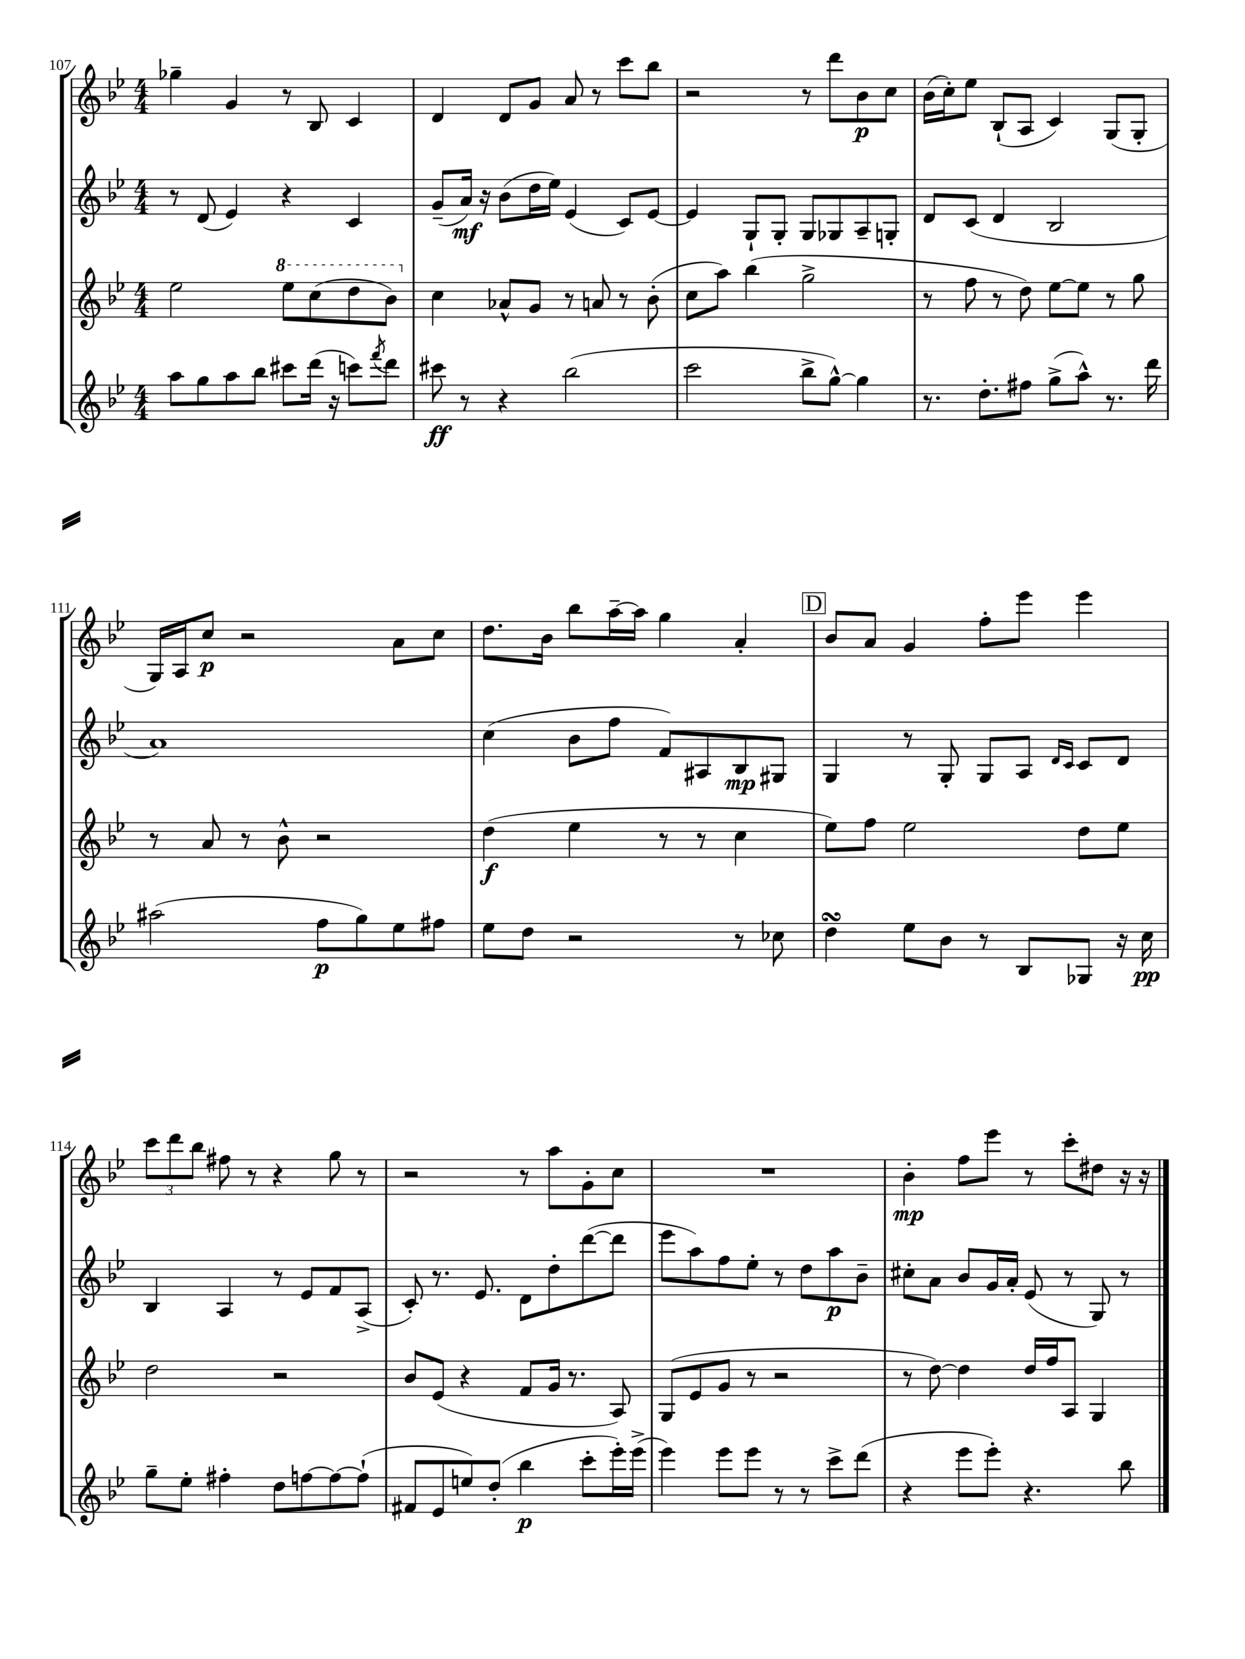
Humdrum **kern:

**kern	**dynam	**kern	**dynam	**kern	**dynam	**kern	**dynam
*part4	*part4	*part3	*part3	*part2	*part2	*part1	*part1
*staff4	*staff4	*staff3	*staff3	*staff2	*staff2	*staff1	*staff1
*clefG2	*	*clefG2	*	*clefG2	*	*clefG2	*
*k[b-e-]	*	*k[b-e-]	*	*k[b-e-]	*	*k[b-e-]	*
*M4/4	*	*M4/4	*	*M4/4	*	*M4/4	*
=107	=107	=107	=107	=107	=107	=107	=107
8aa\L	.	2ee-\	.	8r	.	4gg-X~\	.
8gg\	.	.	.	(8d/	.	.	.
8aa\	.	.	.	4e-/)	.	4g/	.
8bb-\J	.	.	.	.	.	.	.
*	*	*8va	*	*	*	*	*
8ccc#X\L	.	8eee-\L	.	4r	.	8r	.
(16ddd\Jk	.	(8ccc\	.	.	.	8B-/	.
16r	.	.	.	.	.	.	.
8cccn\L)	.	8ddd\	.	4c/	.	4c/	.
8qfff/	.	.	.	.	.	.	.
8ddd\J	.	8bb-\J)	.	.	.	.	.
=108	=108	=108	=108	=108	=108	=108	=108
*	*	*X8va	*	*	*	*	*
8ccc#X\	ff	4cc\	.	(8g~/L	.	4d/	.
8r	.	.	.	16a/Jk)	mf	.	.
.	.	.	.	16r	.	.	.
4r	.	8a-X^^/L	.	(8b-\L	.	8d/L	.
.	.	8g/J	.	16dd\L	.	8g/J	.
.	.	.	.	16ee-\JJ)	.	.	.
(2bb-\	.	8r	.	(4e-/	.	8a/	.
.	.	8an/	.	.	.	8r	.
.	.	8r	.	8c/L)	.	8ccc\L	.
.	.	(8b-'\	.	[8e-/J	.	8bb-\J	.
=109	=109	=109	=109	=109	=109	=109	=109
2ccc\	.	8cc\L	.	4e-/]	.	2r	.
.	.	8aa\J)	.	.	.	.	.
.	.	(4bb-\	.	8G`/L	.	.	.
.	.	.	.	8G'/J	.	.	.
8bb-^\L	.	2gg^\	.	8G/L	.	8r	.
[8gg^^\J)	.	.	.	8G-X/	.	8ddd\L	.
4gg\]	.	.	.	8A~/	.	8b-\	p
.	.	.	.	8Gn'/J	.	8cc\J	.
=110	=110	=110	=110	=110	=110	=110	=110
8.r	.	8r	.	8d/L	.	(16b-\LL	.
.	.	.	.	.	.	16cc'\J)	.
.	.	8ff\	.	(8c/J	.	8ee-\J	.
8.dd'\L	.	.	.	.	.	.	.
.	.	8r	.	4d/	.	(8B-`/L	.
8ff#X\J	.	8dd\)	.	.	.	8A/J	.
(8gg^\L	.	[8ee-\L	.	2B-/	.	4c/)	.
8aa^^\J)	.	8ee-\J]	.	.	.	.	.
8.r	.	8r	.	.	.	(8G/L	.
.	.	8gg\	.	.	.	8G'/J	.
16ddd\	.	.	.	.	.	.	.
!!LO:LB:g=z
=111	=111	=111	=111	=111	=111	=111	=111
(2aa#X\	.	8r	.	1a)	.	16G/LL)	.
.	.	.	.	.	.	16A/J	.
.	.	8a/	.	.	.	8cc/J	p
.	.	8r	.	.	.	2r	.
.	.	8b-^^\	.	.	.	.	.
8ff\L	p	2r	.	.	.	.	.
8gg\)	.	.	.	.	.	.	.
8ee-\	.	.	.	.	.	8a\L	.
8ff#X\J	.	.	.	.	.	8cc\J	.
=112	=112	=112	=112	=112	=112	=112	=112
8ee-\L	.	(4dd\	f	(4cc\	.	8.dd\L	.
8dd\J	.	.	.	.	.	.	.
.	.	.	.	.	.	16b-\Jk	.
2r	.	4ee-\	.	8b-\L	.	8bb-\L	.
.	.	.	.	8ff\J	.	[16aa~\L	.
.	.	.	.	.	.	16aa\JJ]	.
.	.	8r	.	8f/L)	.	4gg\	.
.	.	8r	.	8A#X/	.	.	.
8r	.	4cc\	.	8B-/	mp	4a'/	.
8cc-X\	.	.	.	8G#X/J	.	.	.
!!LO:REH:place=s1:t=D
=113	=113	=113	=113	=113	=113	=113	=113
4ddsSsS\	.	8ee-\L)	.	4G/	.	8b-/L	.
.	.	8ff\J	.	.	.	8a/J	.
8ee-\L	.	2ee-\	.	8r	.	4g/	.
8b-\J	.	.	.	8G'/	.	.	.
8r	.	.	.	8G/L	.	8ff'\L	.
8B-/L	.	.	.	8A/J	.	8eee-\J	.
.	.	.	.	16qqd/LL	.	.	.
.	.	.	.	16qqc/JJ	.	.	.
8G-X/J	.	8dd\L	.	8c/L	.	4eee-\	.
16r	.	8ee-\J	.	8d/J	.	.	.
16cc\	pp	.	.	.	.	.	.
!!LO:LB:g=z
=114	=114	=114	=114	=114	=114	=114	=114
8gg~\L	.	2dd\	.	4B-/	.	12ccc\L	.
.	.	.	.	.	.	12ddd\	.
8ee-'\J	.	.	.	.	.	.	.
.	.	.	.	.	.	12bb-\J	.
4ff#X'\	.	.	.	4A/	.	8ff#X\	.
.	.	.	.	.	.	8r	.
8dd\L	.	2r	.	8r	.	4r	.
[8ffn\	.	.	.	8e-/L	.	.	.
8ff\_	.	.	.	8f/	.	8gg\	.
(8ff`\J]	.	.	.	(8A^/J	.	8r	.
=115	=115	=115	=115	=115	=115	=115	=115
8f#X/L	.	8b-/L	.	8c'/)	.	2r	.
8e-/	.	(8e-/J	.	8.r	.	.	.
8een/)	.	4r	.	.	.	.	.
.	.	.	.	8.e-/	.	.	.
(8dd'/J	.	.	.	.	.	.	.
4bb-\	p	8f/L	.	8d\L	.	8r	.
.	.	16g/Jk	.	8dd'\	.	8aa\L	.
.	.	8.r	.	.	.	.	.
8ccc'\L	.	.	.	([8ddd\	.	8g'\	.
16eee-'\L)	.	8A/)	.	8ddd\J]	.	8cc\J	.
(16eee-^\JJ	.	.	.	.	.	.	.
=116	=116	=116	=116	=116	=116	=116	=116
4eee-\)	.	(8G/L	.	8eee-\L	.	1r	.
.	.	8e-/	.	8aa\)	.	.	.
8eee-\L	.	8g/J	.	8ff\	.	.	.
8eee-\J	.	8r	.	8ee-'\J	.	.	.
8r	.	2r	.	8r	.	.	.
8r	.	.	.	8dd\L	.	.	.
8ccc^\L	.	.	.	8aa\	p	.	.
(8ddd\J	.	.	.	8b-~\J	.	.	.
=117	=117	=117	=117	=117	=117	=117	=117
4r	.	8r	.	8cc#X'\L	.	4b-'\	mp
.	.	[8dd\)	.	8a\J	.	.	.
8eee-\L	.	4dd\]	.	8b-/L	.	8ff\L	.
8eee-'\J)	.	.	.	16g/L	.	8eee-\J	.
.	.	.	.	16a'/JJ	.	.	.
4.r	.	16dd/LL	.	(8e-/	.	8r	.
.	.	16ff/J	.	.	.	.	.
.	.	8A/J	.	8r	.	8ccc'\L	.
.	.	4G/	.	8G/)	.	8dd#X\J	.
8bb-\	.	.	.	8r	.	16r	.
.	.	.	.	.	.	16r	.
==	==	==	==	==	==	==	==
*-	*-	*-	*-	*-	*-	*-	*-
